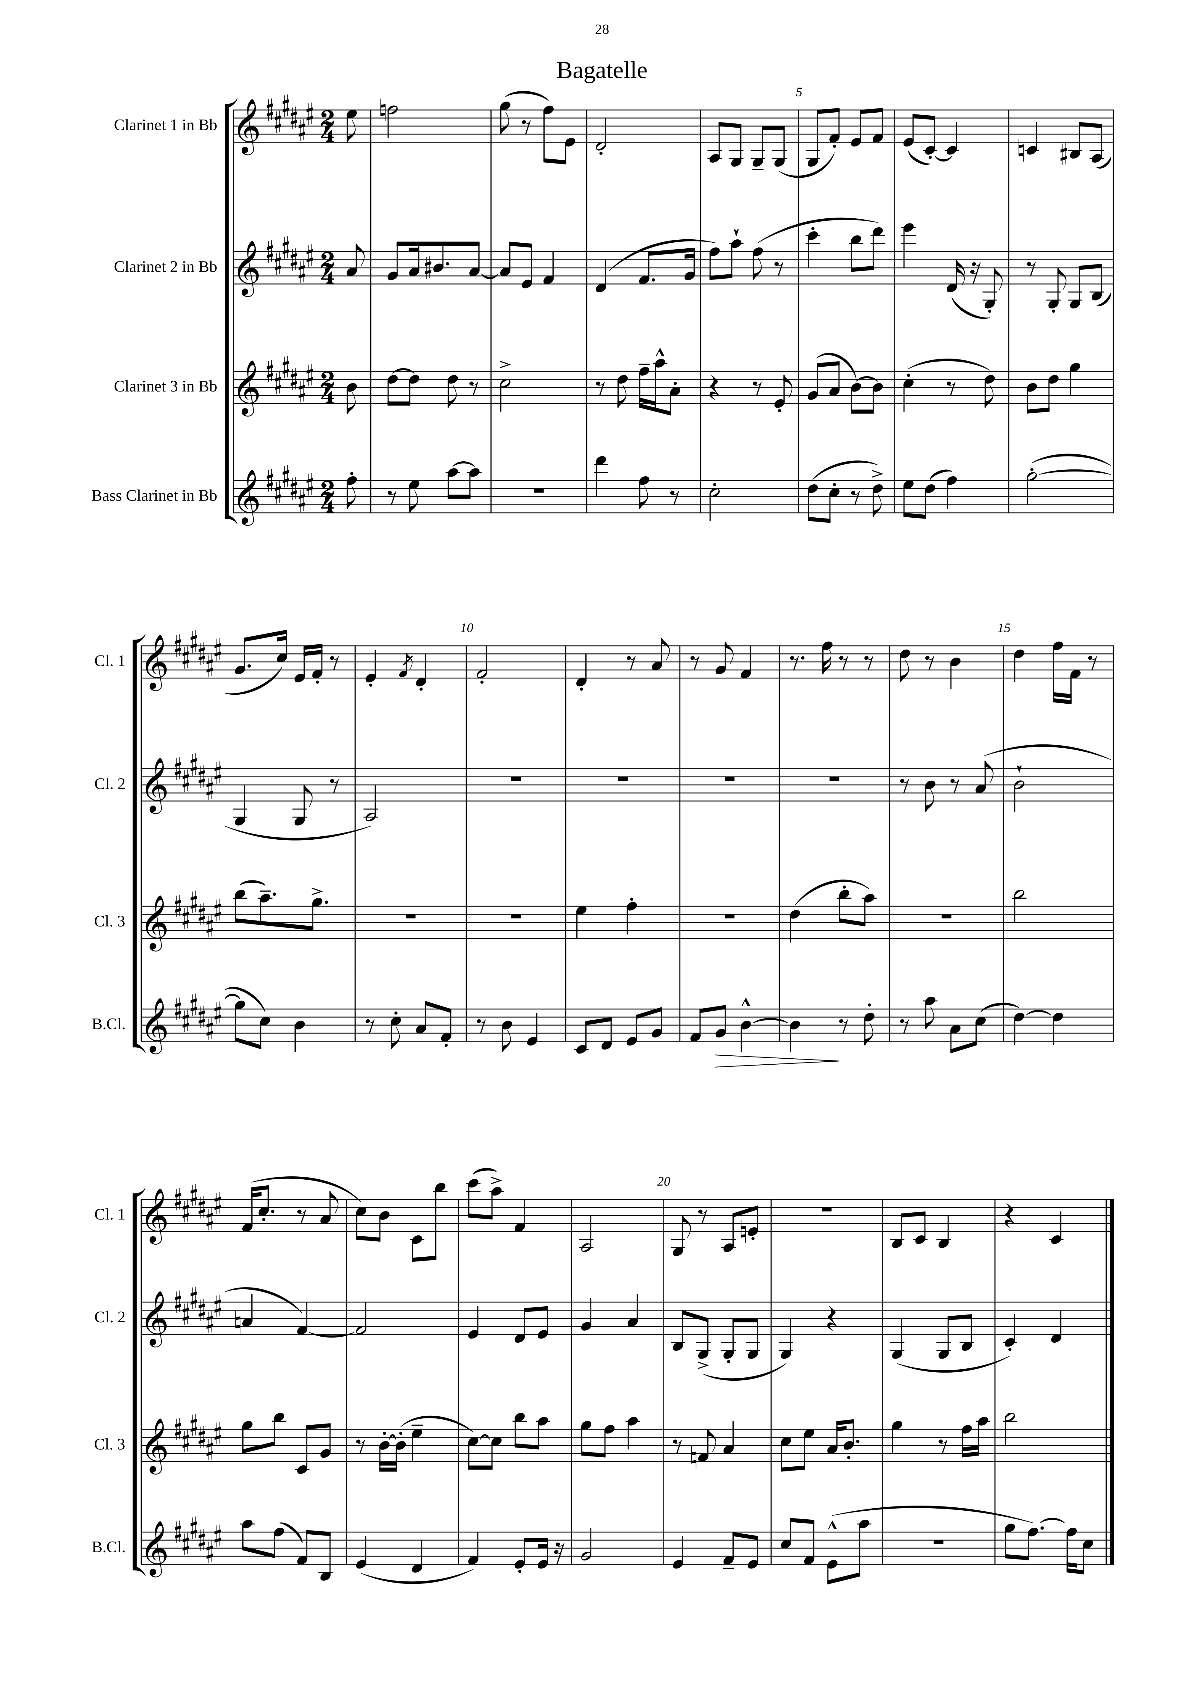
\header { title = "Bagatelle" }
<<
\new StaffGroup <<
\new Staff = "s0" \with { instrumentName = "Clarinet 1 in Bb" shortInstrumentName = "Cl. 1" } {
    \clef treble \key fis \major \numericTimeSignature \time 2/4 \partial 8
    eis''8 |
    f''2 |
    gis''8( r8 fis''8) eis'8 |
    dis'2-. |
    ais8 gis8 gis8-- gis8( |
    gis8 fis'8-.) eis'8 fis'8 |
    eis'8( cis'8~-.) cis'4 |
    c'4 bis8 ais8( |
    gis'8. cis''16) eis'16 fis'16-. r8 |
    eis'4-. \acciaccatura { fis'8 } dis'4-. |
    fis'2-. |
    dis'4-. r8 ais'8 |
    r8 gis'8 fis'4 |
    r8. fis''16 r8 r8 |
    dis''8 r8 b'4 |
    dis''4 fis''16 fis'16 r8 |
    fis'16( cis''8.-. r8 ais'8 |
    cis''8) b'8 cis'8 b''8 |
    cis'''8( ais''8->) fis'4 |
    ais2 |
    gis8 r8 ais8 e'8-. |
    R2 |
    b8 cis'8 b4 |
    r4 cis'4 \bar "|." |
}
\new Staff = "s1" \with { instrumentName = "Clarinet 2 in Bb" shortInstrumentName = "Cl. 2" } {
    \clef treble \key fis \major \numericTimeSignature \time 2/4 \partial 8
    ais'8 |
    gis'8 ais'16 bis'8. ais'8~ |
    ais'8 eis'8 fis'4 |
    dis'4( fis'8. gis'16 |
    fis''8) ais''8-! fis''8( r8 |
    cis'''4-. b''8 dis'''8) |
    eis'''4 dis'16( r16 gis8-.) |
    r8 gis8-. gis8 b8( |
    gis4 gis8 r8 |
    ais2) |
    R2 |
    R2 |
    R2 |
    R2 |
    r8 b'8 r8 ais'8( |
    b'2-! |
    a'4 fis'4~) |
    fis'2 |
    eis'4 dis'8 eis'8 |
    gis'4 ais'4 |
    b8 gis8->( gis8-. gis8 |
    gis4) r4 |
    gis4( gis8 b8 |
    cis'4-.) dis'4 \bar "|." |
}
\new Staff = "s2" \with { instrumentName = "Clarinet 3 in Bb" shortInstrumentName = "Cl. 3" } {
    \clef treble \key fis \major \numericTimeSignature \time 2/4 \partial 8
    b'8 |
    dis''8~ dis''8 dis''8 r8 |
    cis''2-> |
    r8 dis''8 fis''16-- ais''16-^ ais'8-. |
    r4 r8 eis'8-. |
    gis'8( ais'8 b'8~) b'8 |
    cis''4-.( r8 dis''8) |
    b'8 dis''8 gis''4 |
    b''8( ais''8.--) gis''8.-> |
    r2 |
    R2 |
    eis''4 fis''4-. |
    r2 |
    dis''4( b''8-. ais''8) |
    r2 |
    b''2 |
    gis''8 b''8 cis'8 gis'8 |
    r8 b'16~-. b'16-.( eis''4-- |
    cis''8~) cis''8 b''8 ais''8 |
    gis''8 fis''8 ais''4 |
    r8 f'8 ais'4 |
    cis''8 eis''8 ais'16 b'8.-. |
    gis''4 r8 fis''16 ais''16 |
    b''2 \bar "|." |
}
\new Staff = "s3" \with { instrumentName = "Bass Clarinet in Bb" shortInstrumentName = "B.Cl." } {
    \clef treble \key fis \major \numericTimeSignature \time 2/4 \partial 8
    fis''8-. |
    r8 eis''8 ais''8~ ais''8 |
    r2 |
    dis'''4 fis''8 r8 |
    cis''2-. |
    dis''8( cis''8-. r8 dis''8->) |
    eis''8 dis''8( fis''4) |
    gis''2~-.( |
    gis''8 cis''8) b'4 |
    r8 cis''8-. ais'8 fis'8-. |
    r8 b'8 eis'4 |
    cis'8 dis'8 eis'8 gis'8 |
    fis'8 gis'8\> b'4~-^ |
    b'4\! r8 dis''8-. |
    r8 ais''8 ais'8 cis''8( |
    dis''4~) dis''4 |
    ais''8 fis''8( fis'8) b8 |
    eis'4( dis'4 |
    fis'4) eis'8-. eis'16 r16 |
    gis'2 |
    eis'4 fis'8-- eis'8 |
    cis''8 fis'8 eis'8-^( ais''8 |
    R2 |
    gis''8 fis''8.~) fis''16 cis''8 \bar "|." |
}
>>
>>
\layout { \context { \Score \override BarNumber.break-visibility = ##(#f #t #t) barNumberVisibility = #(every-nth-bar-number-visible 5) } }
